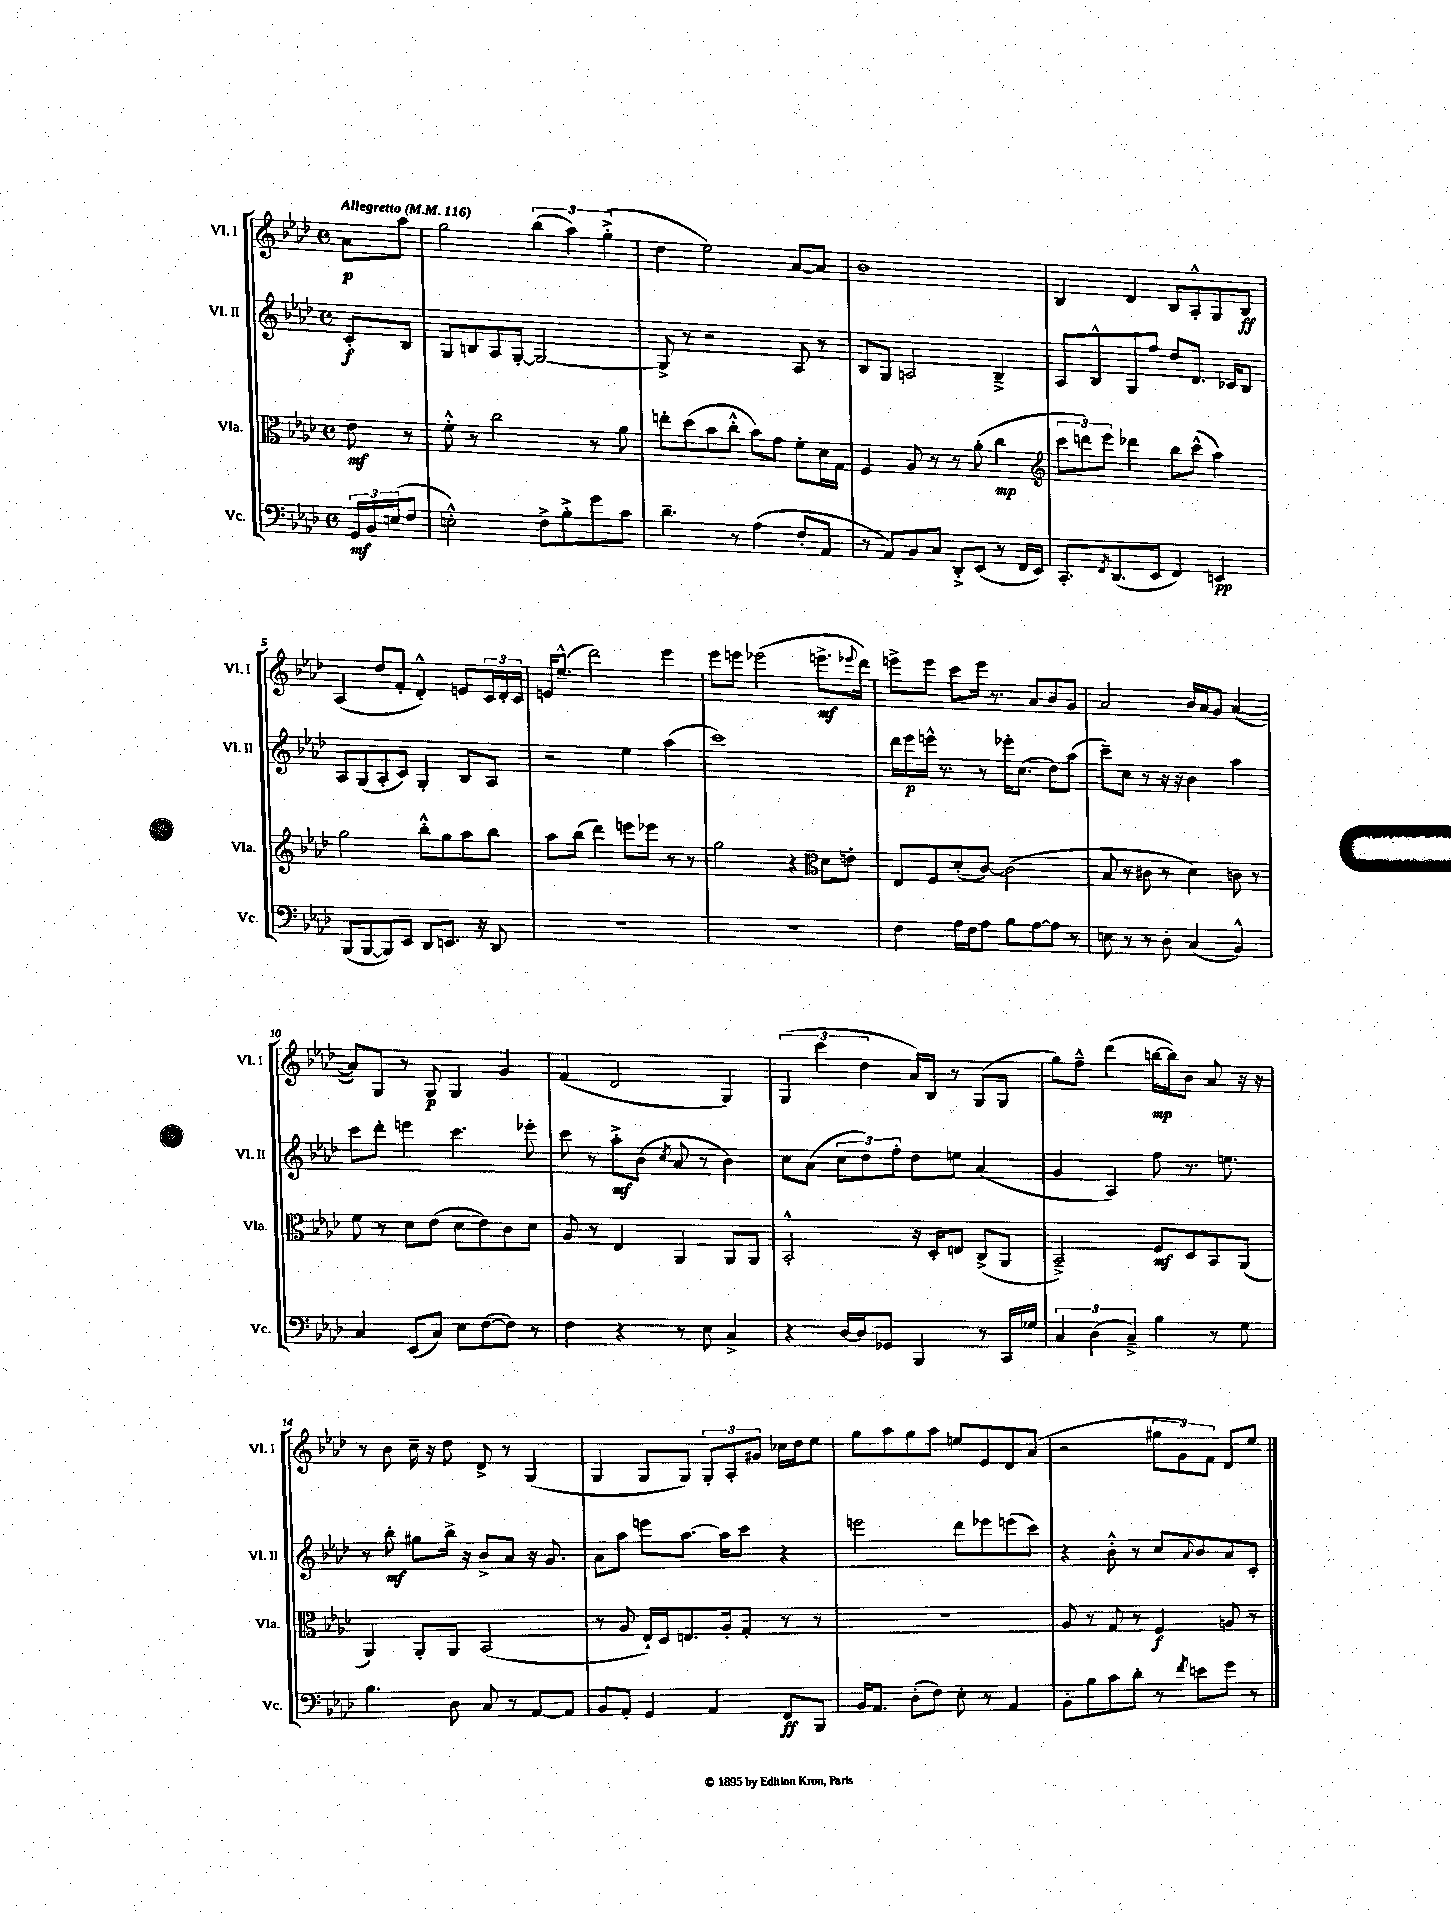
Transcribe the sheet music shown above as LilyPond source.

<<
\new StaffGroup <<
\new Staff = "s0" \with { instrumentName = "Vl. I" shortInstrumentName = "Vl. I" } {
    \clef treble \key aes \major \defaultTimeSignature \time 4/4 \partial 4 \tempo "Allegretto" 4 = 116
    aes'8\p aes''8 |
    g''2 \tuplet 3/2 { bes''4( aes''4) g''4-.->( } |
    des''4 ees''2) aes'8~ aes'8 |
    bes'1 |
    bes4 des'4 bes8 aes8-.-^ g8 bes8\ff |
    aes4( des''8 f'8-. des'4-.-^) e'8 \tuplet 3/2 { c'16 des'16-. c'16 } |
    e'16 ees''8.---^( des'''2) ees'''4 |
    ees'''8 e'''8 ees'''2( e'''8.->\mf \appoggiatura { ees'''8 } des'''16) |
    e'''8-> e'''8 c'''8 e'''16 r8. aes'8 bes'8 g'8 |
    aes'2 bes'16 aes'16 g'8 aes'4~( |
    aes'8) g8 r8 g8\p g4 g'4 |
    f'4( des'2 g4) |
    \tuplet 3/2 { g4( c'''4 des''4 } aes'16) bes16 r8 g8( g8 |
    g''8) f''8---^ des'''4( b''16~\mp b''16) bes'8 aes'8 r16 r16 |
    r8 bes'8 c''16-- r16 des''8 des'8-> r8 g4( |
    g4 g8 g8) \tuplet 3/2 { g8-. aes8-. gis'8 } ces''16 des''16 ees''8 |
    g''8 aes''8 g''8 aes''8 e''8 ees'8 des'8 aes'8( |
    r2 \tuplet 3/2 { gis''8 g'8) f'8 } des'8 ees''8 \bar "|." |
}
\new Staff = "s1" \with { instrumentName = "Vl. II" shortInstrumentName = "Vl. II" } {
    \clef treble \key aes \major \defaultTimeSignature \time 4/4 \partial 4
    c'8-.\f bes8 |
    g8 b8 aes8 g8~-. g2~ |
    g8-> r8 r2 aes8 r8 |
    bes8 g8 a2 bes4---> |
    aes8 bes8-^ g8 f''8 des''8 des'8. ces'16 bes8 |
    aes8 g8( aes8-. c'8) g4-. bes8 aes8 |
    r2 ees''4 aes''4( |
    c'''1) |
    des'''16 ees'''16\p e'''16-^ r8. r8 ees'''16-. c''8.( des''8) aes''8( |
    c'''8--) c''8 r8 r16 r16 bes'4 aes''4 |
    c'''8 des'''8-. e'''4 c'''4. ees'''8-. |
    c'''8 r8 aes''8-.->\mf bes'8( \acciaccatura { c''8 } aes'8 r8 bes'4) |
    c''8 aes'8( \tuplet 3/2 { c''8 des''8) f''8-. } des''8 e''8 aes'4( |
    g'4 aes4) f''8 r8. e''8. |
    r8 bes''8-.\mf gis''8 bes''16-> r16 bes'8-> aes'8 r16 g'8. |
    aes'8 aes''8 e'''8 aes''8.~ aes''16 c'''8 r4 |
    e'''2 des'''8 ees'''8 e'''8( c'''8) |
    r4 bes'8-.-^ r8 c''8 \appoggiatura { aes'8 } bes'8 aes'8 c'8-. \bar "|." |
}
\new Staff = "s2" \with { instrumentName = "Vla." shortInstrumentName = "Vla." } {
    \clef alto \key aes \major \defaultTimeSignature \time 4/4 \partial 4
    ees'8\mf r8 |
    f'8-.-^ r8 c''2 r8 aes'8 |
    e''8-. des''8( bes'8 c''8-.-^ bes'8) g'8 f'8-. des'16 g16 |
    f4 aes8 r8 r8 aes'8-.( c''4\mp |
    \clef treble \tuplet 3/2 { c'''8 d'''8) ees'''8 } des'''4 bes''8 c'''8-^( aes''4) |
    g''2 bes''8-.-^ g''8 aes''8 bes''8 |
    aes''8 bes''8( des'''4) e'''8 ees'''8 r8 r8 |
    g''2 r4 \clef alto des'8 e'8-. |
    ees8 f8 des'8-.( c'8~) c'2( |
    bes8 r8 cis'8 r8 des'4) c'8 r8 |
    f'8 r8 des'8 ees'8( des'8 ees'8) c'8 des'8 |
    aes8 r8 ees4 aes,4 aes,8 aes,8 |
    bes,2-.-^ r16 des16-. e8 c8->( aes,8 |
    bes,2--->) f8\mf des8 bes,8 aes,8( |
    aes,4) aes,8-. aes,8 bes,2( |
    r8 aes8 ees16-!) des16 e8. aes16-. g8-. r8 r8 |
    R1 |
    aes8 r8 g8 r8 f4\f a8 r8 \bar "|." |
}
\new Staff = "s3" \with { instrumentName = "Vc." shortInstrumentName = "Vc." } {
    \clef bass \key aes \major \defaultTimeSignature \time 4/4 \partial 4
    \tuplet 3/2 { g,16\mf bes,16 e16( } f8 |
    e2-.-^) f8-> bes8-.-> g'8 c'8 |
    des'4.-- r8 aes4( f8-. aes,8 |
    r8 aes,8) bes,8 c8 des,8-.-> ees,8( r8 f,16 ees,16) |
    c,8.-. \acciaccatura { f,8 } des,8.( ees,8 f,4) e,4\pp |
    bes,,8( bes,,8~ bes,,8) ees,8 des,8 e,8. r16 des,8 |
    R1 |
    R1 |
    f4 aes16 f16 aes8 bes8 aes8~ aes8 r8 |
    e8 r8 r8 des8-. c4( bes,4-^) |
    c4 ees,8( c8) ees8 f8~( f8) r8 |
    f4 r4 r8 ees8 c4-> |
    r4 des16~ des16 ges,8 bes,,4 r8 c,16 ges16 |
    \tuplet 3/2 { c4 des4( c4--->) } bes4 r8 g8 |
    bes4. des8 c8 r8 aes,8~ aes,8 |
    bes,8 aes,8-. g,4 aes,4 f,8\ff bes,,8 |
    bes,16 aes,8. des8-.( f8) ees8-. r8 aes,4 |
    bes,8-. bes8 c'8 des'8-. r8 \acciaccatura { f'8 } e'8 g'8 r8 \bar "|." |
}
>>
>>
